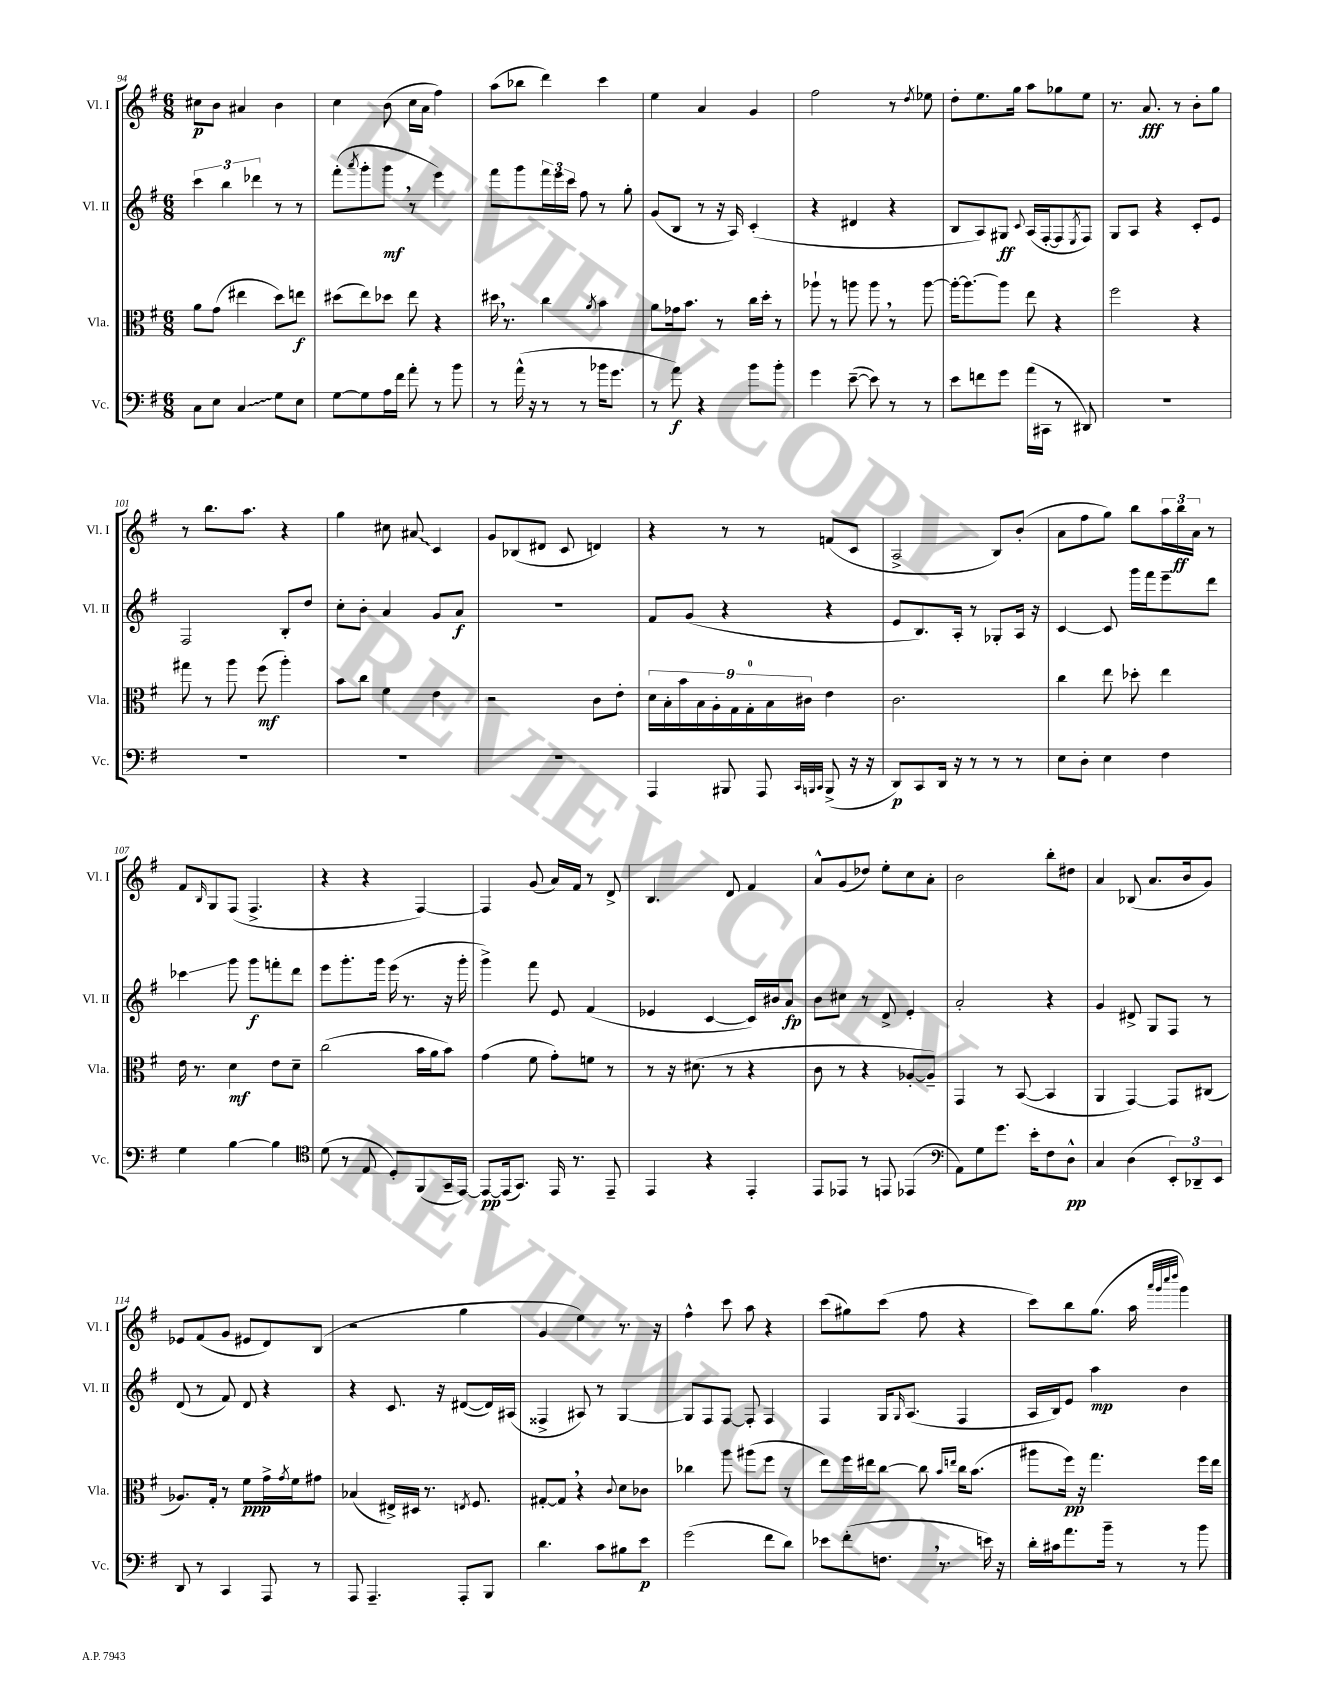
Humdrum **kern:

**kern	**kern	**kern	**kern
*staff4	*staff3	*staff2	*staff1
*clefF4	*clefC3	*clefG2	*clefG2
*k[f#]	*k[f#]	*k[f#]	*k[f#]
*M6/8	*M6/8	*M6/8	*M6/8
8C\L	8a\L	6ccc\	8cc#\L
8E\J	(8g\J	.	8b\J
.	.	6bb\	.
4C/	4ee#\	.	4a#/
.	.	6ddd-\	.
8G\L	8dd\L)	8r	4b\
8E\J	8ee\J	8r	.
=	=	=	=
[8G\L	(8dd#\L	(8fff#'\L	4cc\
.	.	8qaaa/	.
8G\]	8ee\)	8ggg'\	.
16A\L	8dd-\J	8ggg\J	(8b\
16f#\JJ	.	.	.
8a'\	8ee\	8r	16cc\LL
.	.	.	16a\JJ
8r	4r	4eee\)	4ff#\)
8b\	.	.	.
=	=	=	=
8r	16dd#\	8fff#\L	(8aa\L
.	8.r	.	.
(16a^^\	.	8ggg\	8bb-\J
16r	.	.	.
8r	4cc\	24fff#\L	4ddd\)
.	.	24eee\	.
.	.	24ccc\JJ	.
8r	.	8ff#\	.
.	8qa/	.	.
16b-\LK	4b\	8r	4ccc\
8.g\J	.	.	.
.	.	8gg'\	.
=	=	=	=
8r	8a\L	(8g/L	4ee\
8a\)	16g-\k	8B/J	.
.	8.b\J	.	.
4r	.	8r	4a/
.	8r	16r	.
.	.	16A/)	.
8b\L	16cc\LL	(4c'/	4g/
.	16dd'\JJ	.	.
8b'\J	8r	.	.
=	=	=	=
4g\	8aa-`\	4r	2ff#\
.	8r	.	.
([8e~\	8aa\	4d#/	.
8e\])	8aa\	.	.
8r	8r	4r	8r
.	.	.	8qdd/
8r	[8aa\	.	8ee-\
=	=	=	=
8e\L	16aa'\_LK	8B/L	8dd'\L
.	8.aa\_	.	.
8f\	.	8A/)	8.ee\
8g\J	8aa\]J	8G#/J	.
.	.	.	16gg\Jk
.	.	8qqc/	.
(16a\LL	8ee\	(16A/LL	8aa\L
16CC#\JJ	.	[16F#'/J	.
8r	4r	8F#/]	8gg-\
.	.	8qE/	.
8DD#/)	.	8F#/J)	8ee\J
=	=	=	=
2.r	2ff#\	8G/L	8.r
.	.	8A/J	.
.	.	.	8.a/
.	.	4r	.
.	.	.	8r
.	4r	8c'/L	8b'\L
.	.	8e/J	8gg\J
=	=	=	=
2.r	8gg#\	2F#/	8r
.	8r	.	8.bb\L
.	8aa\	.	.
.	.	.	8.aa\J
.	(8ff#\	.	.
.	4aa'\)	8B'/L	4r
.	.	8dd/J	.
=	=	=	=
2.r	8b\L	8cc'\L	4gg\
.	8cc\J	8b'\J	.
.	4f#\	4a/	8cc#\
.	.	.	8a#/
.	4e\	8g/L	4c/
.	.	8a/J	.
=	=	=	=
2.r	2r	2.r	8g/L
.	.	.	(8B-/
.	.	.	8d#/J
.	.	.	8c/
.	8c\L	.	4d/)
.	8e'\J	.	.
=	=	=	=
4AAA/	18d\LL	8f#/L	4r
.	18B'\	.	.
.	18b\	.	.
.	.	(8g/J	.
.	18B\	.	.
.	18A'\	.	.
8BBB#/	.	4r	8r
.	18G\	.	.
.	18G'\	.	.
8AAA/	.	.	8r
.	18B\	.	.
.	18c#\JJ	.	.
32qqCC/LLL	.	.	.
32qqBBB/	.	.	.
32qqCC/JJJ	.	.	.
(8BBB^/	4e\	4r	(8f/L
16r	.	.	8c/J
16r	.	.	.
=	=	=	=
8DD/L)	2.c\	8e/L	2A^/
8CC/	.	8.B/)	.
16DD/Jk	.	.	.
16r	.	16A'/Jk	.
8r	.	8r	.
8r	.	8G-'/L	8B/L)
8r	.	16A/Jk	(8b'/J
.	.	16r	.
=	=	=	=
8E\L	4cc\	[4c/	8a\L
8D'\J	.	.	8ff#\
4E\	8ee\	8c/]	8gg\J)
.	8dd-'\	16ggg\LL	8bb\L
.	.	16fff#\J	.
4F#\	4ee\	8eee~\	24aa\L
.	.	.	24bb\
.	.	.	24a\JJ
.	.	8ddd\J	8r
=	=	=	=
4G\	16e\	4ccc-\	8f#/L
.	8.r	.	.
.	.	.	16qqB/
.	.	.	8G/
[4B\	4d\	8ggg\	(8F#/J
.	.	8ggg\L	4.F#^/
4B\]	8e\L	8fff'\	.
.	8d~\J	8ddd\J	.
=	=	=	=
*clefC4	*	*	*
(8d\	(2cc\	8eee\L	4r
8r	.	8.ggg'\	.
8E/	.	.	4r
.	.	16ggg\Jk	.
8D'/L)	.	(16eee\	.
.	.	8.r	.
(8FF#/	16b\LL	.	[4F#/)
.	16a\J	.	.
16GG~/L	8b\J)	16r	.
[16EE/JJ)	.	16ggg'\	.
=	=	=	=
8EE/_L	(4g\	4ggg^\)	4F#/]
(16EE/]k	.	.	.
8.GG/J)	.	.	.
.	8f#\	8fff#\	(8g/
16EE/	8g'\L)	8e/	16a/LL)
8.r	.	.	16f#/JJ
.	8f\J	(4f#/	8r
8EE~/	8r	.	8d^/
=	=	=	=
4EE/	8r	4e-/	4.B/
.	16r	.	.
.	(8.d#\	.	.
4r	.	[4c/	.
.	8r	.	8d/
4EE'/	4r	16c/]LL)	4f#/
.	.	16b#/J	.
.	.	8a/J	.
=	=	=	=
8EE/L	8c\	8b\L	8a^^/L
8EE-/J	8r	8cc#\J	(8g/
8r	4r	8r	8dd-/J)
8EE/	.	8d^/	8ee'\L
(4EE-/	[8A-'/L	4e'/	8cc\
.	8A-~/]J)	.	8a'\J
=	=	=	=
*clefF4	*	*	*
8AA\L)	4GG/	2a'/	2b\
8G\	.	.	.
8.g\J	8r	.	.
.	([8BB/	.	.
16e'\LK	.	.	.
8F#\	4BB/]	4r	8bb'\L
8D^^\J	.	.	8dd#\J
=	=	=	=
4C/	4AA/	4g/	4a/
(4D\	[4GG/)	8d#^/	(8B-/
.	.	8G/L	8.a/L
12EE'/L)	8GG/]L	8F#/J	.
.	.	.	16b/k
12DD-~/	.	.	.
.	(8C#/J	8r	8g/J)
12EE/J	.	.	.
=	=	=	=
8DD/	8.A-/L)	(8d/	8e-/L
8r	.	8r	(8f#/
.	16G'/Jk	.	.
4CC/	8r	8f#/)	8g/J
.	8f#\L	8d/	8e#/L
8AAA/	16g^\L	4r	8d/)
.	8qg/	.	.
.	16f#\J	.	.
8r	8g#\J	.	(8B/J
=	=	=	=
8AAA/	(4B-/	4r	2r
4.AAA~/	.	.	.
.	16E#^/LL)	8.c/	.
.	16D#/JJ	.	.
.	8.r	.	.
.	.	16r	.
8AAA'/L	.	([8d#/L	4gg\
.	8qE/	.	.
.	8.F#/	.	.
8BBB/J	.	16d#/]L)	.
.	.	(16A#/JJ	.
=	=	=	=
4.d\	[8G#'/L	4F##^/	4g/
.	8G#/]J	.	.
.	4r	8A#/)	4ee\)
8c\L	.	8r	.
.	8qqc/	.	.
8B#\	8d\L	[4G/	8.r
8e\J	8c-\J	.	.
.	.	.	16r
=	=	=	=
(2g\	4cc-\	8G/]L	4ff#^^\
.	.	8F#/	.
.	8aa\	[8F#/J	8ccc\
.	(8aa#\L	8F#'/]	8aa\
8f#\L	8ff#\J	4F#/	4r
8d\J)	8r	.	.
=	=	=	=
8e-\L	8ee\L)	4F#/	(8ccc\L
(8f#'\	16ff#\L	.	8gg#\)
.	16ee#\J	.	.
8.F\J	[8cc\J	16G/LK	(8ccc\J
.	.	16qqG/	.
.	.	(8.A/J	.
.	8cc\]	.	8ff#\
8.r	.	.	.
.	16qqb/LL	.	.
.	16qqee/JJ	.	.
.	16cc\LK	4F#/	4r
.	(8.b\J	.	.
16e\)	.	.	.
16r	.	.	.
=	=	=	=
16d'\LL	8aa#\L	16A/LL	8ccc\L)
16c#\J	.	16B/J)	.
8.a\	16ff#\Jk)	8e/J	8bb\
.	16r	.	.
.	4.gg\	4aa\	(8.gg\J
16b~\Jk	.	.	.
8r	.	.	.
.	.	.	16aa\
.	.	.	32qqaaa/LLL
.	.	.	32qqggg/
.	.	.	32qqcccc/
.	.	.	32qqdddd/JJJ
8r	.	4b\	4ggg\)
8b\	16ff#\LL	.	.
.	16ee\JJ	.	.
==	==	==	==
*-	*-	*-	*-
